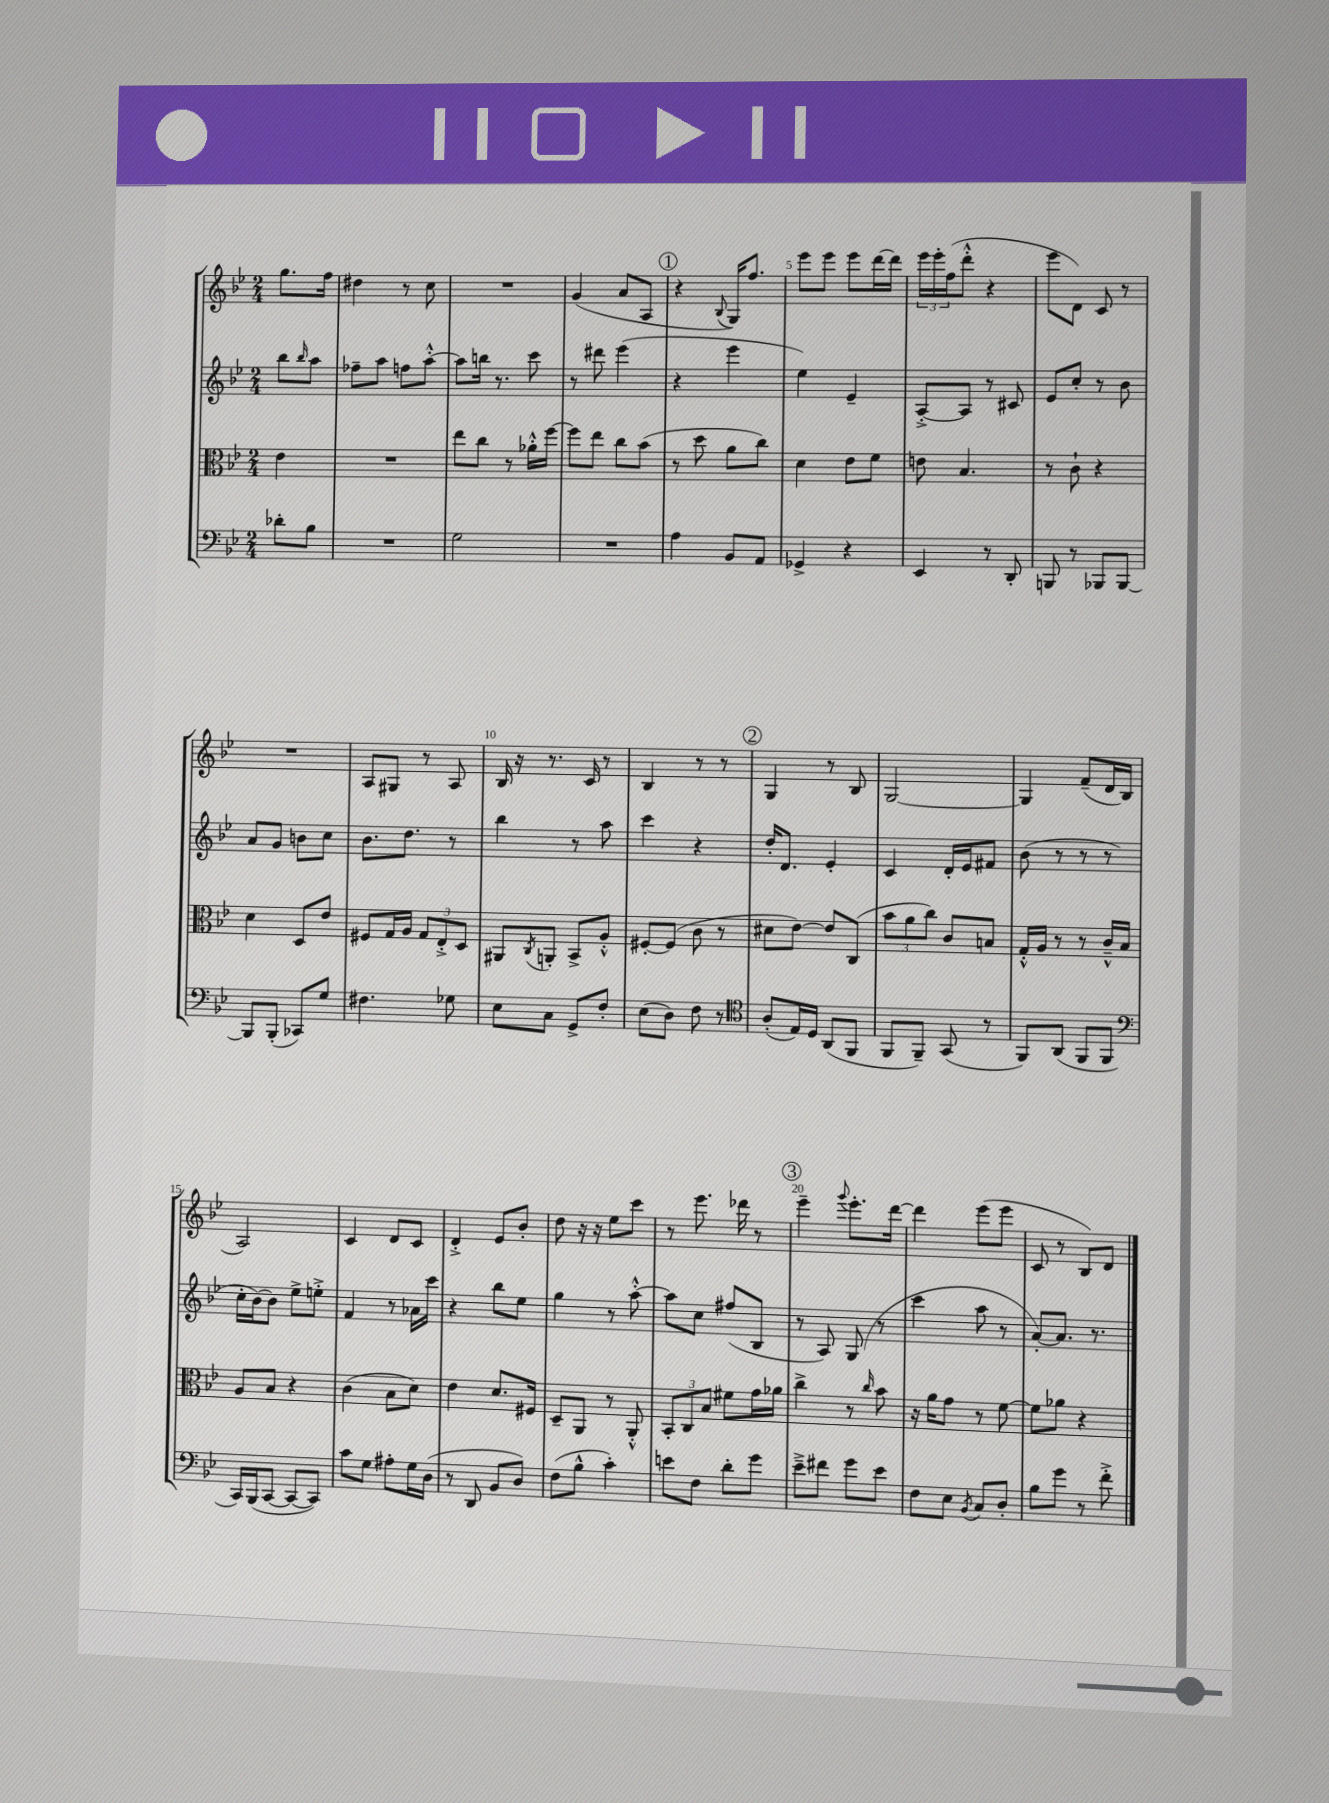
<<
\new StaffGroup <<
\new Staff = "s0" {
    \clef treble \key bes \major \numericTimeSignature \time 2/4 \partial 4
    g''8. f''16 |
    dis''4 r8 c''8 |
    R2 |
    g'4( a'8 a8 |
    \mark \markup { \circle "1" } r4 \appoggiatura { bes8 } g16) f''8. |
    ees'''8 ees'''8 ees'''8 d'''16~ d'''16 |
    \tuplet 3/2 { ees'''16 ees'''16-. f''16( } d'''8-.-^ r4 |
    ees'''8 d'8) c'8 r8 |
    R2 |
    a8 gis8 r8 a8 |
    bes16 r16 r8. c'16 r8 |
    bes4 r8 r8 |
    \mark \markup { \circle "2" } g4 r8 bes8 |
    g2~ |
    g4 f'8--( d'16 bes16 |
    a2) |
    c'4 d'8 c'8 |
    d'4-.-> ees'8 bes'8-. |
    d''8 r16 r16 ees''8 c'''8 |
    r8 ees'''8. des'''16 r8 |
    \mark \markup { \circle "3" } ees'''4-- \appoggiatura { g'''8 } ees'''8.-. d'''16~ |
    d'''4 ees'''8( ees'''8 |
    c'8 r8 bes8) d'8 \bar "|." |
}
\new Staff = "s1" {
    \clef treble \key bes \major \numericTimeSignature \time 2/4 \partial 4
    bes''8 \grace { bes''16 } a''8 |
    fes''8-- a''8 f''8 a''8~-.-^ |
    a''8 b''16 r8. c'''8 |
    r8 dis'''8 ees'''4( |
    \mark \markup { \circle "1" } r4 ees'''4 |
    ees''4) ees'4-- |
    a8~-.-> a8 r8 cis'8 |
    ees'8 c''8-. r8 bes'8 |
    a'8 g'8 b'8 c''8 |
    bes'8. d''8. r8 |
    bes''4 r8 a''8 |
    c'''4 r4 |
    \mark \markup { \circle "2" } d''16-. d'8. ees'4-. |
    c'4 d'16-. ees'16 fis'8 |
    bes'8( r8 r8 r8 |
    c''16-. bes'16~) bes'8 ees''8-> e''8-.-> |
    f'4 r8 aes'16 c'''16 |
    r4 bes''8 ees''8 |
    g''4 r8 a''8~-.-^ |
    a''8 c''8 fis''8( bes8 |
    \mark \markup { \circle "3" } r8 a8) g8( r8 |
    c'''4 a''8 r8 |
    a'8~-.) a'8. r8. \bar "|." |
}
\new Staff = "s2" {
    \clef alto \key bes \major \numericTimeSignature \time 2/4 \partial 4
    ees'4 |
    R2 |
    ees''8 c''8 r8 aes'16-.-^ f''16~ |
    f''8 ees''8 c''8 bes'8( |
    \mark \markup { \circle "1" } r8 d''8 a'8 c''8) |
    d'4 ees'8 f'8 |
    e'8 bes4. |
    r8 c'8-! r4 |
    d'4 d8 ees'8 |
    fis8 g16 a16 \tuplet 3/2 { g8 ees8-.-> d8 } |
    ais,8 \acciaccatura { c8 } a,8-. bes,8-> a8-.-^ |
    fis8~-. fis8( c'8 r8 |
    \mark \markup { \circle "2" } dis'8 ees'8~) ees'8 c8( |
    \tuplet 3/2 { bes'8 a'8 c''8) } c'8 b8 |
    g16-.-^ a16 r8 r8 c'16---^ bes16 |
    a8 bes8 r4 |
    c'4( bes8 d'8) |
    ees'4 d'8. fis16 |
    d8-- a,8 r8 a,8-.-^ |
    \tuplet 3/2 { bes,8-. c8 bes8 } fis'8 g'16 aes'16 |
    \mark \markup { \circle "3" } c''4-> r8 \grace { c''16 } bes'8 |
    r16 a'16 g'8 r8 f'8~ |
    f'8 aes'8 r4 \bar "|." |
}
\new Staff = "s3" {
    \clef bass \key bes \major \numericTimeSignature \time 2/4 \partial 4
    des'8-. bes8 |
    R2 |
    g2 |
    R2 |
    \mark \markup { \circle "1" } a4 bes,8 a,8 |
    ges,4-> r4 |
    ees,4 r8 d,8-. |
    b,,8 r8 bes,,8 bes,,8~ |
    bes,,8 bes,,8-.( ces,8) g8 |
    fis4. ges8 |
    ees8 c8 g,8-> f8-. |
    ees8( d8) f8 r8 |
    \mark \markup { \circle "2" } \clef tenor a8-.( ees16) d16 a,8( f,8 |
    f,8 f,8--) g,8( r8 |
    f,8) a,8( f,8 f,8 |
    \clef bass c,16) bes,,16( c,8~ c,8~ c,8) |
    c'8 g8 ais8-. g16 d16( |
    r8 d,8 bes,8 d8) |
    f8( bes8-^ c'4-.) |
    e'8 f8 d'8-. g'8 |
    \mark \markup { \circle "3" } ees'8---> fis'8 g'8 ees'8 |
    f8 ees8 \acciaccatura { bes,8 } c8 d8-. |
    bes8 g'8 r8 f'8-.-> \bar "|." |
}
>>
>>
\layout { \context { \Score \override BarNumber.break-visibility = ##(#f #t #t) barNumberVisibility = #(every-nth-bar-number-visible 5) } }
